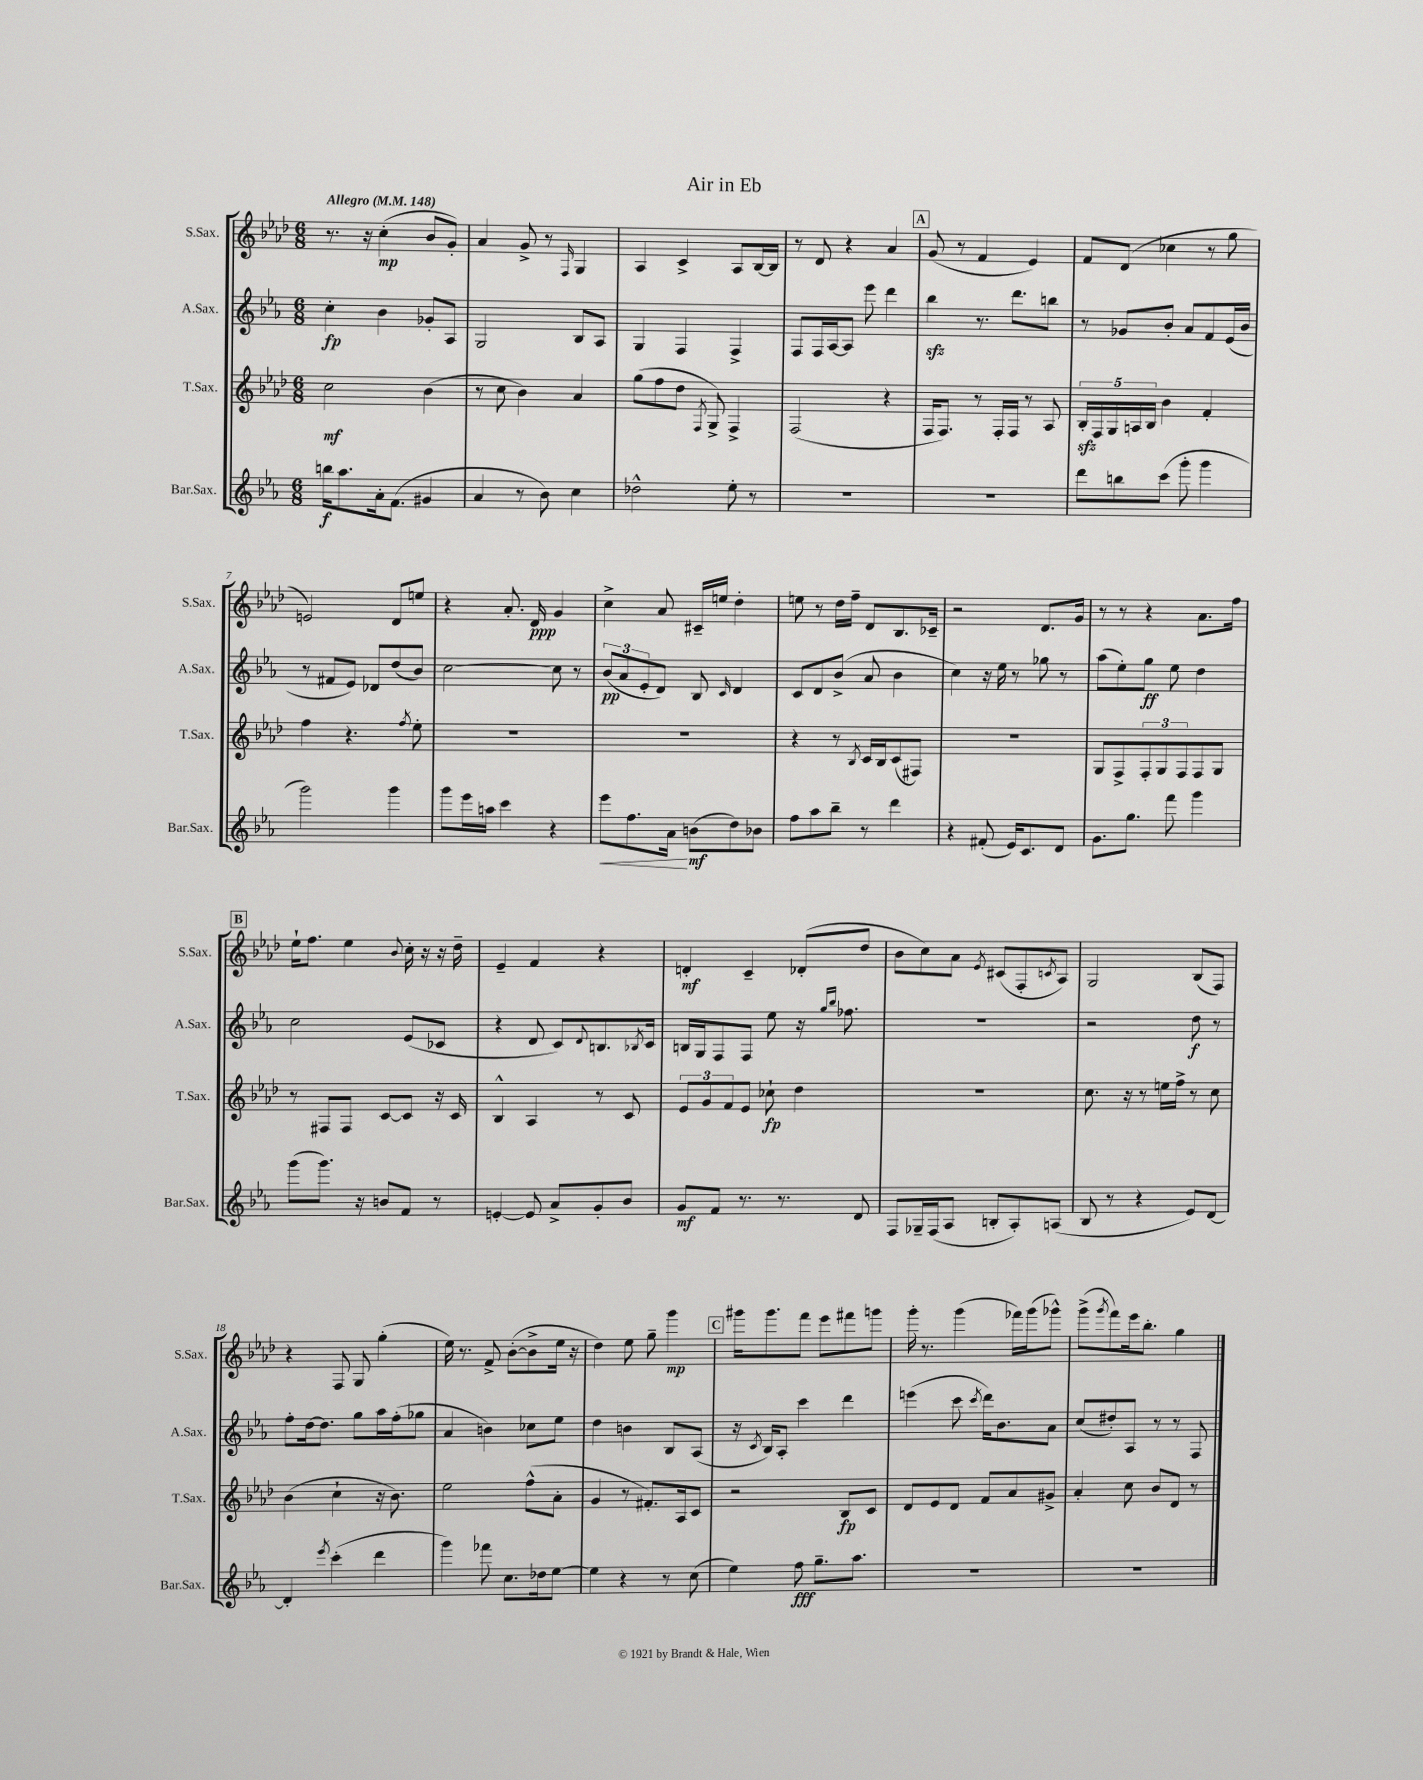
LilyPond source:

\header { title = "Air in Eb" }
<<
\new StaffGroup <<
\new Staff = "s0" \with { instrumentName = "S.Sax." shortInstrumentName = "S.Sax." } {
    \clef treble \key aes \major \numericTimeSignature \time 6/8 \tempo "Allegro" 4 = 148
    r8. r16 c''4-.\mp( bes'8 g'8-.) |
    aes'4 g'8-> r8 \grace { f16 } g4 |
    aes4 c'4-> aes8 bes16~ bes16 |
    r8 des'8 r4 aes'4 |
    \mark \markup { \box "A" } g'8( r8 f'4 ees'4) |
    f'8 des'8( ces''4 r8 g''8 |
    e'2) des'8 e''8 |
    r4 aes'8.-. des'16\ppp g'4 |
    c''4-> aes'8 cis'16-- e''16 des''4-. |
    e''8 r8 des''16 f''16-- des'8 bes8. ces'16-- |
    r2 des'8. g'16 |
    r8 r8 r4 aes'8. f''16 |
    \mark \markup { \box "B" } ees''16-! f''8. ees''4 \appoggiatura { bes'8 } c''16-. r16 r16 des''16-- |
    ees'4-- f'4 r4 |
    d'4-.\mf c'4-- des'8-.( des''8 |
    bes'8 c''8) aes'8 \acciaccatura { ees'8 } cis'8( f8-. \acciaccatura { c'8 } aes8) |
    g2 bes8( f8) |
    r4 f8 g8 g''4-.( |
    ees''16) r8. f'8-> bes'8~-.( bes'8-> ees''16 r16 |
    des''4) ees''8 g''8-- g'''4\mp |
    \mark \markup { \box "C" } gis'''16 gis'''8. f'''8 ees'''8 fis'''8 g'''8 |
    g'''16-. r8. g'''4( fes'''16) g'''16( ges'''8-^) |
    g'''8->( \acciaccatura { g'''8 } f'''8) ees'''16 bes''8.-. g''4 \bar "|." |
}
\new Staff = "s1" \with { instrumentName = "A.Sax." shortInstrumentName = "A.Sax." } {
    \clef treble \key ees \major \numericTimeSignature \time 6/8
    c''4-.\fp bes'4 ges'8-. aes8 |
    g2 bes8 aes8 |
    g4 f4 f4-> |
    f8 f16 aes16~ aes8 ees'''8 d'''4 |
    \mark \markup { \box "A" } bes''4\sfz r8. d'''8. b''8 |
    r8 ges'8 bes'8-. aes'8 f'8 ees'16( bes'16 |
    r8 fis'8 ees'8) des'8 d''8( bes'8) |
    c''2~ c''8 r8 |
    \tuplet 3/2 { bes'8\pp( aes'8 ees'8-. } d'8) bes8 \grace { c'16 } d'4 |
    c'8 d'8 bes'8->( aes'8 bes'4 |
    c''4) r16 ees''16 r8 ges''8 r8 |
    aes''8( ees''8-.) g''8\ff ees''8 d''4 |
    \mark \markup { \box "B" } c''2 ees'8( ces'8 |
    r4 d'8 c'8) \appoggiatura { d'8 } b8. \acciaccatura { bes8 } c'16 |
    b16 g16 f8 f8 ees''8 r16 \grace { g''16 bes''16 } fes''8. |
    R2. |
    r2 d''8\f r8 |
    f''8-. d''16~ d''8. g''8 aes''16 f''16-.( ges''8 |
    aes'4 b'4) ces''8 ees''8 |
    d''4 b'4 bes8 aes8( |
    \mark \markup { \box "C" } r16 \acciaccatura { c'8 } bes16) aes8-. c'''4 d'''4 |
    e'''4( c'''8 \acciaccatura { c'''8 } d'''16) bes'8. aes'8 |
    c''8( dis''8-.) aes8 r8 r8 f8 \bar "|." |
}
\new Staff = "s2" \with { instrumentName = "T.Sax." shortInstrumentName = "T.Sax." } {
    \clef treble \key aes \major \numericTimeSignature \time 6/8
    c''2\mf bes'4( |
    r8 c''8 bes'4) aes'4 |
    g''8( f''8 des''8 \acciaccatura { f8 } g8->) f4-> |
    f2( r4 |
    \mark \markup { \box "A" } f16 f8.) r8 f16-. f16 r8 aes8 |
    \tuplet 5/4 { bes16-.\sfz f16 g16 a16 bes16 } bes'4 f'4-. |
    f''4 r4. \acciaccatura { f''8 } ees''8-. |
    R2. |
    R2. |
    r4 r8 \acciaccatura { bes8 } c'16 bes16 c'8( fis8) |
    R2. |
    g8 f8-> \tuplet 3/2 { f8-. g8 f8 } f8 g8 |
    \mark \markup { \box "B" } r8 fis8 fis8 c'8~ c'8 r16 c'16 |
    bes4-^ aes4 r8 c'8 |
    \tuplet 3/2 { ees'8 g'8 f'8 } ees'8 ces''8-!\fp des''4 |
    R2. |
    c''8. r16 r8 e''16 f''16-> r8 c''8 |
    bes'4( c''4-! r16 bes'8.) |
    ees''2 f''8-^( aes'8-. |
    g'4 r8 fis'8.-.) aes16 c'8 |
    \mark \markup { \box "C" } r2 bes8\fp c'8 |
    des'8 ees'8 des'8 f'8 aes'8 gis'8-> |
    aes'4-. c''8 bes'8 des'8 r8 \bar "|." |
}
\new Staff = "s3" \with { instrumentName = "Bar.Sax." shortInstrumentName = "Bar.Sax." } {
    \clef treble \key ees \major \numericTimeSignature \time 6/8
    b''16\f aes''8. aes'16-. f'8.( gis'4 |
    aes'4 r8 bes'8) c''4 |
    des''2-^ ees''8-. r8 |
    R2. |
    \mark \markup { \box "A" } R2. |
    d'''8 b''8 c'''8( g'''8-. g'''4 |
    g'''2) g'''4 |
    g'''8 ees'''16 a''16 c'''4 r4 |
    ees'''8\< f''8. aes'16\! b'8\mf( d''8) bes'8 |
    f''8 aes''8 bes''8-- r8 d'''4 |
    r4 fis'8-.( ees'16) c'8. d'8 |
    g'8. g''8. f'''8 g'''4 |
    \mark \markup { \box "B" } g'''8( g'''8.) r16 b'8 f'8 r8 |
    e'4~-. e'8 aes'8-> g'8-. bes'8 |
    g'8\mf f'8 r8. r8. d'8 |
    f8 ges16-- f16( aes8 b8-. aes8-.) a8( |
    bes8 r8 r4 ees'8) d'8~ |
    d'4-. \acciaccatura { ees'''8 } c'''4-.( d'''4 |
    g'''4) fes'''8 c''8. des''16 ees''8~ |
    ees''4 r4 r8 c''8( |
    \mark \markup { \box "C" } ees''4) f''8\fff g''8.-- aes''8. |
    R2. |
    R2. \bar "|." |
}
>>
>>
